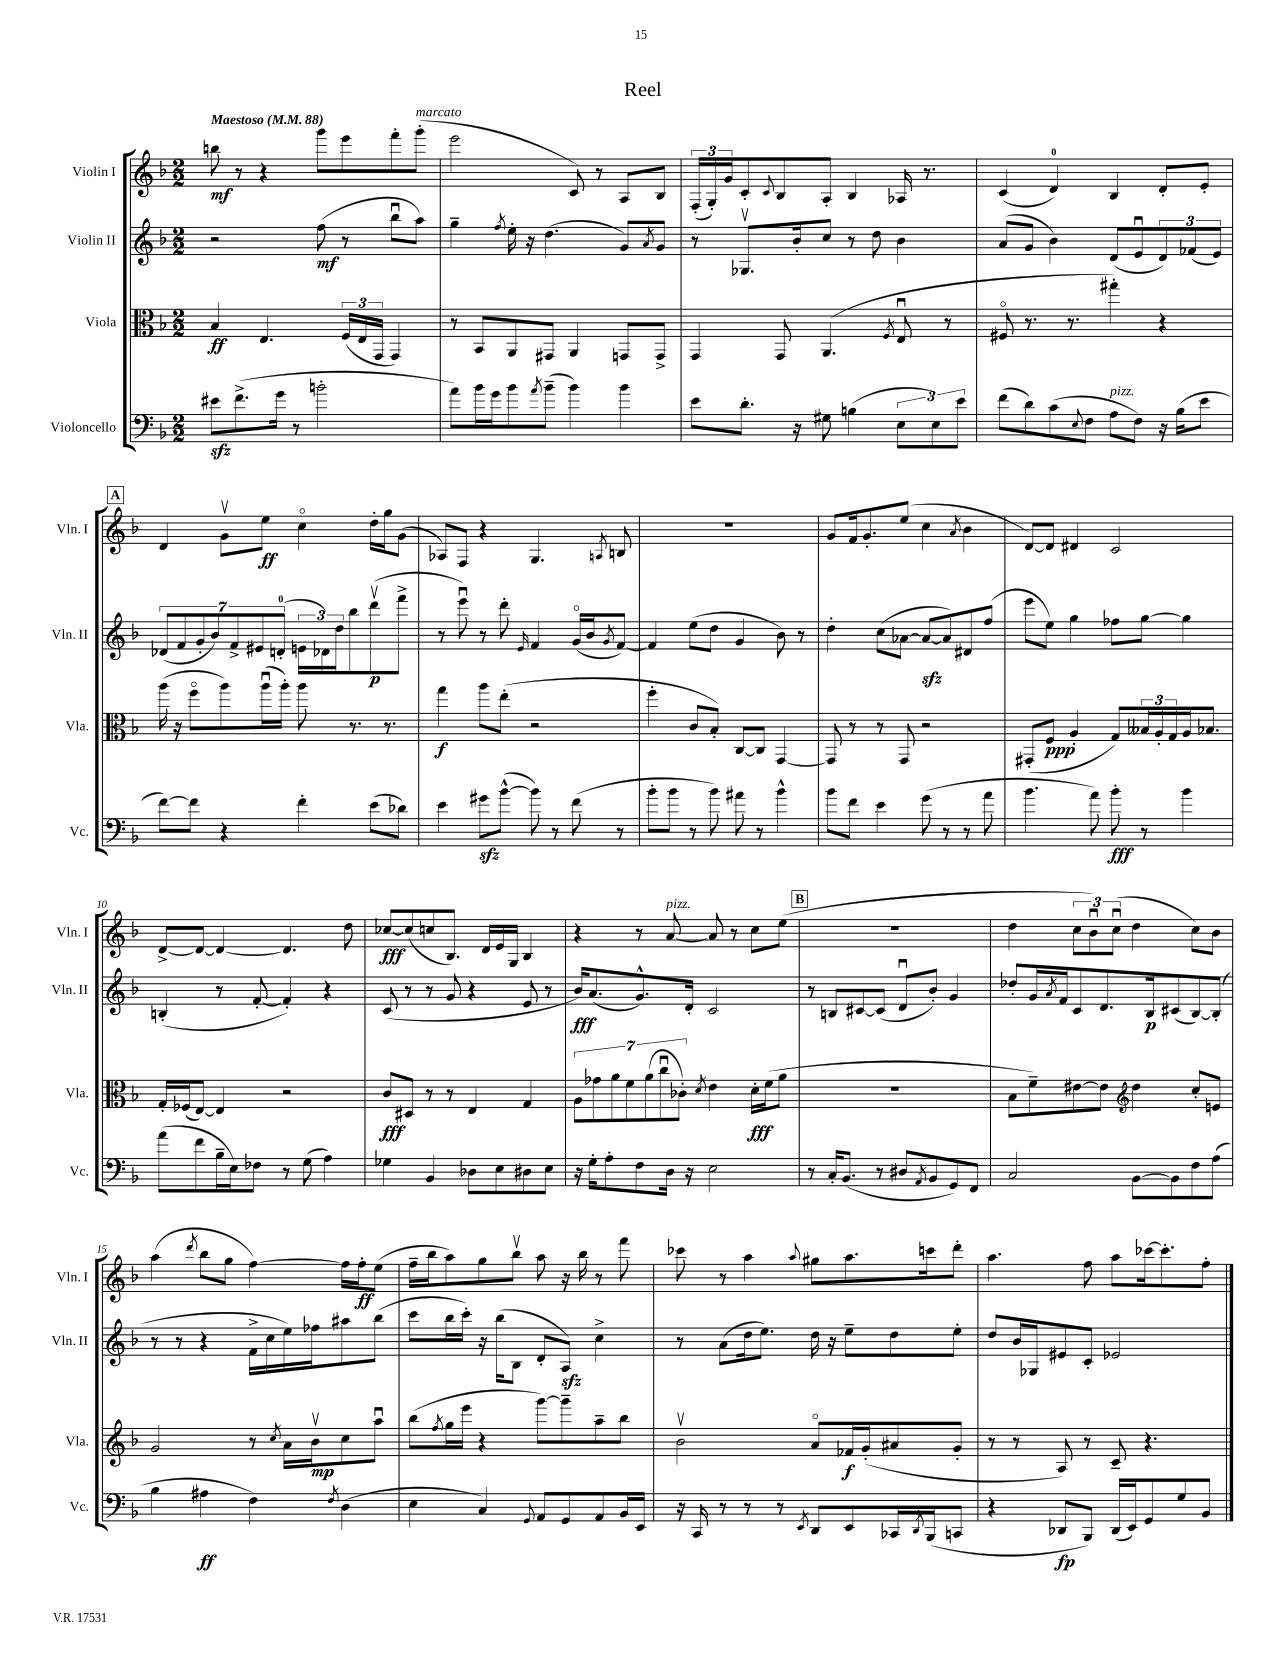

**kern	**dynam	**kern	**dynam	**kern	**dynam	**kern	**dynam
*part4	*part4	*part3	*part3	*part2	*part2	*part1	*part1
*staff4	*staff4	*staff3	*staff3	*staff2	*staff2	*staff1	*staff1
*I"Violoncello	*	*I"Viola	*	*I"Violin II	*	*I"Violin I	*
*I'Vc.	*	*I'Vla.	*	*I'Vln. II	*	*I'Vln. I	*
*clefF4	*	*clefC3	*	*clefG2	*	*clefG2	*
*k[b-]	*	*k[b-]	*	*k[b-]	*	*k[b-]	*
*M2/2	*	*M2/2	*	*M2/2	*	*M2/2	*
*MM88	*	*MM88	*	*MM88	*	*MM88	*
=1	=1	=1	=1	=1	=1	=1	=1
!	!	!	!	!	!	!LO:TX:a:B:t=Maestoso	!
8e#Xzz\L	.	4B-/	ff	2r	.	8bbn\	mf
(8.f^\	.	.	.	.	.	8r	.
.	.	4.E/	.	.	.	4r	.
16g\Jk	.	.	.	.	.	.	.
8r	.	.	.	.	.	.	.
2bn'\	.	.	.	(8ff\	mf	8ggg\L	.
.	.	(24F/LL	.	8r	.	8eee\	.
.	.	24E/	.	.	.	.	.
.	.	24GG/JJ	.	.	.	.	.
.	.	4GG/)	.	8bb-u\L	.	8fff'\	.
!	!	!	!	!	!	!LO:TX:a:i:t=marcato	!
.	.	.	.	8aa\J)	.	(8ggg'\J	.
=2	=2	=2	=2	=2	=2	=2	=2
8a\L)	.	8r	.	4gg~\	.	2eee\	.
16b-\L	.	8BB-/L	.	.	.	.	.
16g\J	.	.	.	.	.	.	.
.	.	.	.	8qff/	.	.	.
8b-\	.	8AA/	.	16ee'\	.	.	.
.	.	.	.	16r	.	.	.
8qa/	.	.	.	.	.	.	.
(8b-~\J	.	8GG#X/J	.	(4.dd\	.	.	.
4b-\)	.	4AA/	.	.	.	8c/)	.
.	.	.	.	.	.	8r	.
4b-\	.	8GGn/L	.	8g/L)	.	8A/L	.
.	.	.	.	8qa/	.	.	.
.	.	8GG^/J	.	8g/J	.	8B-/J	.
=3	=3	=3	=3	=3	=3	=3	=3
8e\L	.	4GG/	.	8r	.	(24F'/LL	.
.	.	.	.	.	.	24G'/)	.
.	.	.	.	.	.	24g/J	.
8.d'\J	.	.	.	8.G-Xv/L	.	8c'/	.
.	.	.	.	.	.	8qqc/	.
.	.	8GG/	.	.	.	8B-/	.
16r	.	.	.	16b-'/k	.	.	.
8G#X\	.	(4.AA/	.	8cc/J	.	8A'/J	.
(4Bn\	.	.	.	8r	.	4B-/	.
.	.	.	.	8dd\	.	.	.
.	.	8qF/	.	.	.	.	.
12E\L	.	8Eu/	.	4b-\	.	16A-X/	.
.	.	.	.	.	.	8.r	.
12E\)	.	.	.	.	.	.	.
.	.	8r	.	.	.	.	.
12e\J	.	.	.	.	.	.	.
=4	=4	=4	=4	=4	=4	=4	=4
(8f\L	.	8F#X/	.	(8a/L	.	(4c/	.
8d\)	.	8.r	.	8g/J	.	.	.
(8c\	.	.	.	4b-\)	.	4d/)	.
.	.	8.r	.	.	.	.	.
8qqE/	.	.	.	.	.	.	.
8F\J	.	.	.	.	.	.	.
!LO:TX:a:i:t=pizz.	!	!	!	!	!	!	!
8A\L	.	4gg#X'\)	.	(8d/L	.	4B-/	.
8F\J)	.	.	.	8eu/	.	.	.
16r	.	4r	.	12d/)	.	8d'/L	.
(16B-\KL	.	.	.	.	.	.	.
.	.	.	.	(12f-X/	.	.	.
8e\J	.	.	.	.	.	8e'/J	.
.	.	.	.	12e/J)	.	.	.
!!LO:LB:g=z
!!LO:REH:place=s1:t=A
=5	=5	=5	=5	=5	=5	=5	=5
[8f\L)	.	(16aa\	.	(14d-X/L	.	4d/	.
.	.	16r	.	.	.	.	.
.	.	.	.	14f/	.	.	.
8f\J]	.	8ff\L	.	.	.	.	.
.	.	.	.	14g'/	.	.	.
.	.	.	.	14b-/)	.	.	.
4r	.	8aa\)	.	.	.	8gv\L	.
.	.	.	.	14f^/	.	.	.
.	.	.	.	14e#X/	.	.	.
.	.	(16aau\L	.	.	.	8ee\J	ff
.	.	.	.	(14dn'/J	.	.	.
.	.	16aa'\JJ)	.	.	.	.	.
4f'\	.	8aa\	.	24en\LL	.	4cc\	.
.	.	.	.	24d-X\)	.	.	.
.	.	.	.	24dd\J	.	.	.
.	.	8.r	.	8bb-\	.	.	.
(8e\L	.	.	.	(8dddv\	p	16dd'\LL	.
.	.	8.r	.	.	.	16gg\J	.
8d-X\J)	.	.	.	8fff^\J	.	(8g\J	.
=6	=6	=6	=6	=6	=6	=6	=6
4e\	.	4gg\	f	8r	.	8A-X/L)	.
.	.	.	.	8eeeu\)	.	8F/J	.
8g#Xzz\L	.	8aa\L	.	8r	.	4r	.
([8b-^^\J	.	(8ee'\J	.	8ddd'\	.	.	.
.	.	.	.	16qqe/	.	.	.
8b-\])	.	2r	.	4f/	.	4.G/	.
8r	.	.	.	.	.	.	.
(8f\	.	.	.	(16g/LL	.	.	.
.	.	.	.	16b-/J	.	.	.
.	.	.	.	8qg/	.	8qAn/	.
8r	.	.	.	[8f/J)	.	8Bn/	.
=7	=7	=7	=7	=7	=7	=7	=7
8b-'\L	.	4ff'\	.	4f/]	.	1r	.
8b-\J	.	.	.	.	.	.	.
8r	.	8c/L	.	(8ee\L	.	.	.
8b-\)	.	8B-'/J)	.	8dd\J	.	.	.
8a#X\	.	[8C/L	.	4g/	.	.	.
8r	.	8C/J]	.	.	.	.	.
4b-^^\	.	[4GG/	.	8b-\)	.	.	.
.	.	.	.	8r	.	.	.
=8	=8	=8	=8	=8	=8	=8	=8
8b-\L	.	8GG/]	.	4dd'\	.	8g/L	.
8f\J	.	8r	.	.	.	16f/k	.
.	.	.	.	.	.	8.g'/	.
4e\	.	8r	.	(8cc\L	.	.	.
.	.	8GG/	.	[8a-X\J	.	(8ee/J	.
(8g\	.	2r	.	8a-zz/L_	.	4cc\	.
8r	.	.	.	8a-/])	.	.	.
.	.	.	.	.	.	8qa/	.
8r	.	.	.	8d#X/	.	4b-\	.
8a\	.	.	.	(8ff/J	.	.	.
=9	=9	=9	=9	=9	=9	=9	=9
4.b-\	.	(8GG#X'/L	.	8eee\L	.	[8d/L)	.
.	.	8F/J	ppp	8ee\J)	.	8d/J]	.
.	.	4A'/	.	4gg\	.	4d#X/	.
8a\)	.	.	.	.	.	.	.
8b-'\	fff	8G/L)	.	8ff-X\L	.	2c/	.
8r	.	24B--X/L	.	[8gg\J	.	.	.
.	.	24A'/	.	.	.	.	.
.	.	24G/	.	.	.	.	.
4b-\	.	16A/J	.	4gg\]	.	.	.
.	.	8.B-X/J	.	.	.	.	.
!!LO:LB:g=z
=10	=10	=10	=10	=10	=10	=10	=10
(8a\L	.	16G'/LL	.	(4Bn'/	.	[8d^/L	.
.	.	(16F-X/J	.	.	.	.	.
8f\	.	[8E/J)	.	.	.	8d/J_	.
16B-~\L	.	4E/]	.	8r	.	4d/_	.
16E\J)	.	.	.	.	.	.	.
8F-X\J	.	.	.	[8f'/	.	.	.
8r	.	2r	.	4f'/])	.	4.d/]	.
(8G\	.	.	.	.	.	.	.
4A\)	.	.	.	4r	.	.	.
.	.	.	.	.	.	8dd\	.
=11	=11	=11	=11	=11	=11	=11	=11
4G-X\	.	8c/L	fff	(8c/	.	[8cc-X/L	fff
.	.	8D#X/J	.	8r	.	(8cc-/]	.
4BB-/	.	8r	.	8r	.	8ccn/	.
.	.	8r	.	8g/	.	8.B-/J)	.
8D-X\L	.	4E/	.	4r	.	.	.
.	.	.	.	.	.	16d/LL	.
8E\	.	.	.	.	.	16e/	.
.	.	.	.	.	.	16G/JJ	.
8D#X\	.	4G/	.	8e/	.	4B-/	.
8E\J	.	.	.	8r	.	.	.
=12	=12	=12	=12	=12	=12	=12	=12
16r	.	14A\L	.	16b-/KL)	fff	4r	.
16G'\KL	.	.	.	(8.a/	.	.	.
.	.	14g-X\	.	.	.	.	.
8A'\	.	.	.	.	.	.	.
.	.	14a\	.	.	.	.	.
.	.	14f\	.	.	.	.	.
8F\	.	.	.	8.g^^/)	.	8r	.
.	.	(14a\	.	.	.	.	.
.	.	14ccu\	.	.	.	.	.
!	!	!	!	!	!	!LO:TX:a:i:t=pizz.	!
16D\Jk	.	.	.	.	.	[8a/	.
.	.	14c-X'\J)	.	.	.	.	.
16r	.	.	.	16d'/Jk	.	.	.
.	.	8qd/	.	.	.	.	.
2E\	.	4e\	.	2c/	.	8a/]	.
.	.	.	.	.	.	8r	.
.	.	16d'\LL	fff	.	.	8cc\L	.
.	.	(16f\J	.	.	.	.	.
.	.	8a\J	.	.	.	(8ee\J	.
!!LO:REH:place=s1:t=B
=13	=13	=13	=13	=13	=13	=13	=13
8r	.	1r	.	8r	.	1r	.
16C'/KL	.	.	.	8Bn/L	.	.	.
(8.BB-/J	.	.	.	.	.	.	.
.	.	.	.	[8c#X/	.	.	.
8r	.	.	.	(8c#/J]	.	.	.
8D#X/L	.	.	.	8du/L	.	.	.
8qAA/	.	.	.	.	.	.	.
8BB-/	.	.	.	8b-'/J)	.	.	.
8GG/)	.	.	.	4g/	.	.	.
8FF/J	.	.	.	.	.	.	.
=14	=14	=14	=14	=14	=14	=14	=14
2C/	.	8B-\L	.	8dd-X'/L	.	4dd\	.
.	.	8f~\)	.	16g/L	.	.	.
.	.	.	.	8qa/	.	.	.
.	.	.	.	16f/J	.	.	.
.	.	[8e#X\	.	8c/	.	12cc\L	.
.	.	.	.	.	.	12b-u\)	.
.	.	8e#\J]	.	8.d/	.	.	.
.	.	.	.	.	.	(12ccu\J	.
*	*	*clefG2	*	*	*	*	*
[8BB-\L	.	4dd\	.	.	.	4dd\	.
.	.	.	.	16B-/k	p	.	.
8BB-\]	.	.	.	(8c#X/	.	.	.
8F\	.	8cc'/L	.	[8B-/)	.	8cc\L)	.
(8A\J	.	8en/J	.	(8B-'/J]	.	8b-\J	.
!!LO:LB:g=z
=15	=15	=15	=15	=15	=15	=15	=15
4B-\	.	2g/	.	8r	.	(4aa\	.
.	.	.	.	8r	.	.	.
.	.	.	.	.	.	8qddd/	.
4A#X\	ff	.	.	4r	.	8bb-\L	.
.	.	.	.	.	.	8gg\J	.
4F\)	.	8r	.	16f^\LL	.	[4ff\)	.
.	.	.	.	16cc\	.	.	.
.	.	8qcc/	.	.	.	.	.
.	.	16a\LL	.	16ee\)	.	.	.
.	.	16b-v\J	mp	16ff-X\J	.	.	.
8qF/	.	.	.	.	.	.	.
(4D\	.	8cc\	.	8aa#X\	.	16ff\LL]	.
.	.	.	.	.	.	16ff'\J	ff
.	.	8aau\J	.	(8bb-\J	.	(8ee\J	.
=16	=16	=16	=16	=16	=16	=16	=16
4E\	.	(8bb-\L	.	8ccc\L	.	16ff~\LL	.
.	.	.	.	.	.	16bb-\J	.
.	.	8qff/	.	.	.	.	.
.	.	16gg\L	.	16bb-\L	.	8aa\)	.
.	.	16eee\JJ	.	16ccc'\JJ)	.	.	.
4C/)	.	4r	.	16r	.	8gg\	.
.	.	.	.	(16bb-\KL	.	.	.
.	.	.	.	8B-\J	.	8bb-v\J	.
8qqGG/	.	.	.	.	.	.	.
8AA/L	.	[8ggg\L)	.	8d'/L	.	8aa\	.
8GG/	.	8ggg~\]	.	8Azz/J)	.	16r	.
.	.	.	.	.	.	16bb-\	.
8AA/	.	8aa~\	.	4cc^\	.	8r	.
16BB-/L	.	8bb-\J	.	.	.	8fff\	.
16EE/JJ	.	.	.	.	.	.	.
=17	=17	=17	=17	=17	=17	=17	=17
16r	.	2b-v\	.	8r	.	8ccc-X\	.
16CC/	.	.	.	.	.	.	.
8r	.	.	.	(8a\L	.	8r	.
8r	.	.	.	16dd\k	.	4aa\	.
.	.	.	.	8.ee\J)	.	.	.
8r	.	.	.	.	.	.	.
8qEE/	.	.	.	.	.	8qqaa/	.
8DD/L	.	8a/L	.	16dd\	.	8gg#X\L	.
.	.	.	.	16r	.	.	.
8EE/	.	16f-X/L	f	8ee~\L	.	8.aa\	.
.	.	(16g'/J	.	.	.	.	.
16CC-X/L	.	8a#X/	.	8dd\	.	.	.
8qDD/	.	.	.	.	.	.	.
(16BBB-/J	.	.	.	.	.	16cccn\k	.
8CCn/J	.	8g'/J	.	8ee'\J	.	8ddd'\J	.
=18	=18	=18	=18	=18	=18	=18	=18
4r	.	8r	.	8dd/L	.	4.aa\	.
.	.	8r	.	16b-/L	.	.	.
.	.	.	.	16G-X/J	.	.	.
8DD-X/L	fp	8A/)	.	8e#X/	.	.	.
8BBB-/J)	.	8r	.	8c'/J	.	8ff\	.
(16DD-/LL	.	8c~/	.	2e-X/	.	8aa\L	.
16EE/J)	.	.	.	.	.	.	.
8GG/	.	4.r	.	.	.	[16ccc-X\k	.
.	.	.	.	.	.	8.ccc-'\]	.
8G/	.	.	.	.	.	.	.
8BB-/J	.	.	.	.	.	8ff'\J	.
==	==	==	==	==	==	==	==
*-	*-	*-	*-	*-	*-	*-	*-
